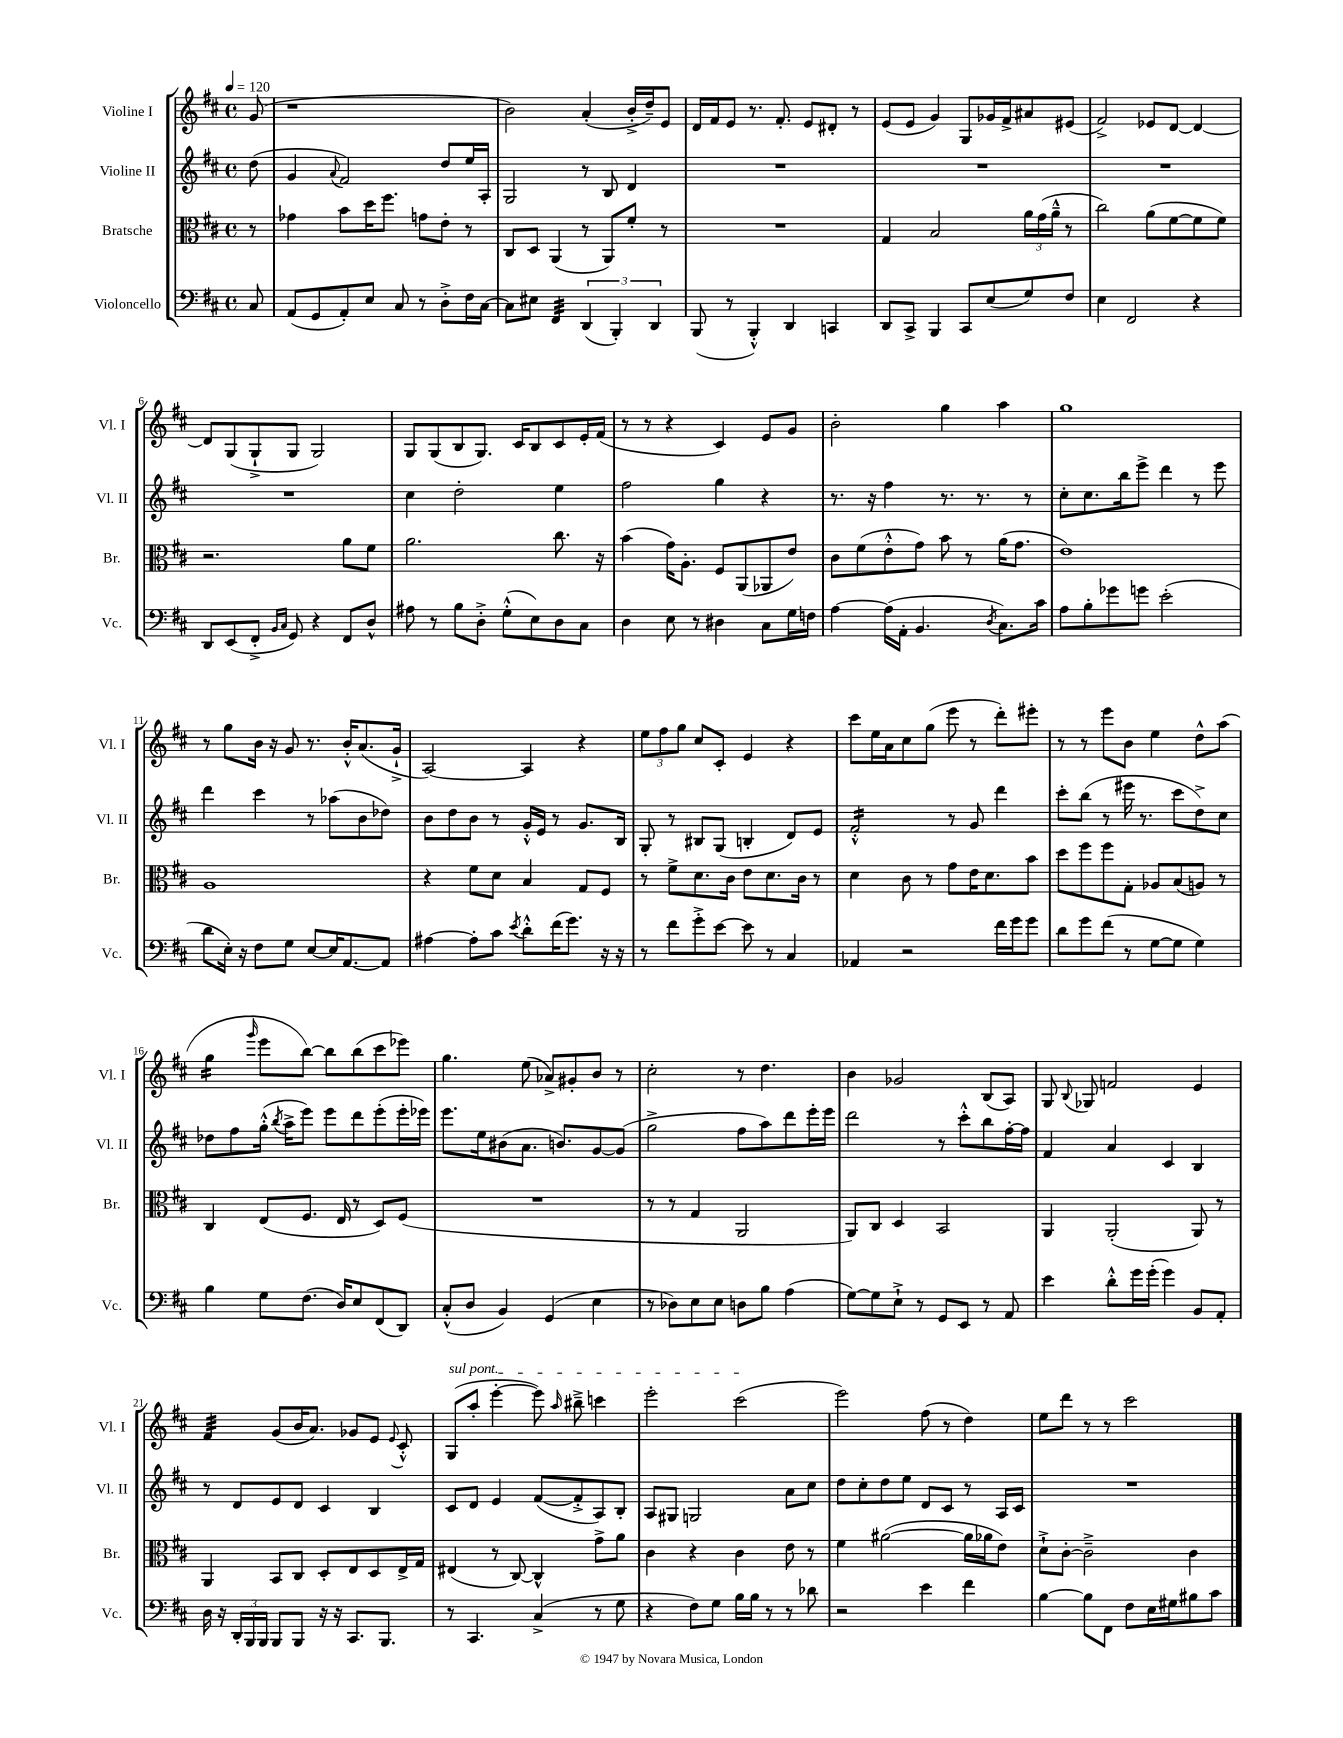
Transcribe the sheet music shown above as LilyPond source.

<<
\new StaffGroup <<
\new Staff = "s0" \with { instrumentName = "Violine I" shortInstrumentName = "Vl. I" } {
    \clef treble \key d \major \defaultTimeSignature \time 4/4 \partial 8 \tempo 4 = 120
    \autoBeamOff g'8( |
    r1 |
    b'2) a'4-.( b'16[-.-> d''16--) e'8] |
    d'16[ fis'16 e'8] r8. fis'8.-. e'8[ dis'8]-. r8 |
    e'8[( e'8] g'4) g8[ ges'16 fis'16-> ais'8 eis'8]( |
    fis'2->) ees'8[ d'8]~ d'4~ |
    d'8[ g8( g8-!-> g8] g2) |
    g8[ g8( b8 g8.]) cis'16[ b8 cis'8 e'16-. fis'16]( |
    r8 r8 r4 cis'4) e'8[ g'8] |
    b'2-. g''4 a''4 |
    g''1 |
    r8 g''8[ b'16] r16 g'8 r8. b'16[-.-^ a'8.( g'16]-!-> |
    a2~) a4 r4 |
    \tuplet 3/2 { e''8[ fis''8 g''8] } cis''8[ cis'8]-. e'4 r4 |
    cis'''8[ e''16 a'16 cis''8 g''8]( e'''8 r8 d'''8[-.) eis'''8]-. |
    r8 r8 e'''8[ b'8] e''4 d''8[-^ a''8]( |
    g''4:16 \grace { g'''16 } e'''8[ b''8]~) b''8[ b''8( cis'''8 ees'''8]) |
    g''4. e''8( aes'8[->) gis'8-. b'8] r8 |
    cis''2-. r8 d''4. |
    b'4 ges'2 b8[( a8]) |
    g8 \appoggiatura { b8 } ges8 f'2 e'4 |
    fis'4:32 g'8[( b'16 a'8.]) ges'8[ e'8] \appoggiatura { e'8 } cis'8-.-^ |
    \once \override TextSpanner.bound-details.left.text = \markup { \italic "sul pont." } g8[\startTextSpan( a''8]-. e'''4~-. e'''8) \grace { a''16 } bis''8---> c'''4 |
    e'''2-. cis'''2\stopTextSpan( |
    e'''2) fis''8( r8 d''4) |
    e''8[ d'''8] r8 r8 cis'''2 \bar "|." |
}
\new Staff = "s1" \with { instrumentName = "Violine II" shortInstrumentName = "Vl. II" } {
    \clef treble \key d \major \defaultTimeSignature \time 4/4 \partial 8
    \autoBeamOff d''8( |
    g'4 \appoggiatura { a'8 } fis'2) d''8[ e''16 a16]-. |
    g2 r8 b8 d'4 |
    R1 |
    R1 |
    R1 |
    R1 |
    cis''4 d''2-. e''4 |
    fis''2 g''4 r4 |
    r8. r16 fis''4 r8. r8. r8 |
    cis''8[-. cis''8. b''16 e'''8]-> d'''4 r8 e'''8 |
    d'''4 cis'''4 r8 aes''8[( b'8 des''8]) |
    b'8[ d''8 b'8] r8 g'16[-.-^ e'16] r8 g'8.[ b16] |
    g8-. r8 bis8[ g8]( b4-. d'8[) e'8] |
    fis'2:16-.-^ r8 g'8 d'''4 |
    cis'''8[-. b''8]( r8 eis'''16 r8. cis'''8[ d''8->) cis''8] |
    des''8[ fis''8 g''16]-.-^( \acciaccatura { b''8 } a''16[-> e'''8]) e'''8[ d'''8 e'''8-.( e'''16-. ees'''16]) |
    e'''8.[ e''16 bis'8( a'8.] b'8.[) g'8~ g'8]( |
    g''2-> fis''8[ a''8) d'''8 e'''16-. e'''16] |
    d'''2 r8 cis'''8[-.-^ b''8 fis''16~-. fis''16] |
    fis'4 a'4 cis'4 b4 |
    r8 d'8[ e'8 d'8] cis'4 b4 |
    cis'8[ d'8] e'4 fis'8[~( fis'8-.-> a8) b8]-. |
    a8[ gis8] g2 a'8[ cis''8] |
    d''8[ cis''8-. d''8 e''8] d'8[ cis'8] r8 a16[ cis'16] |
    R1 \bar "|." |
}
\new Staff = "s2" \with { instrumentName = "Bratsche" shortInstrumentName = "Br." } {
    \clef alto \key d \major \defaultTimeSignature \time 4/4 \partial 8
    \autoBeamOff r8 |
    ges'4 b'8[ d''16 fis''8.] g'8[ e'8]-. r8 |
    cis8[ d8] a,4( r8 a,8[) fis'8]-. r8 |
    R1 |
    g4 b2 \tuplet 3/2 { a'16[ g'16( a'16]---^ } r8 |
    cis''2) a'8[( fis'8~ fis'8 fis'8]) |
    r2. a'8[ fis'8] |
    a'2. cis''8. r16 |
    b'4( g'16[) a8.]-. fis8[ a,8( aes,8 e'8]) |
    cis'8[ fis'8( e'8-.-^ g'8]) b'8 r8 a'16[( g'8.] |
    e'1) |
    a1 |
    r4 fis'8[ d'8] b4 g8[ fis8] |
    r8 fis'8[-> d'8. cis'16] e'8[ d'8. cis'16] r8 |
    d'4 cis'8 r8 g'8[ e'16 d'8. b'8] |
    d''8[ fis''8 fis''8 g8]-. aes8[ b8( a8]) r8 |
    cis4 e8[( fis8.] e16 r8 d8[) fis8]( |
    R1 |
    r8 r8 g4 a,2 |
    a,8[) cis8] d4 b,2 |
    a,4 a,2-.( a,8) r8 |
    a,4 b,8[ cis8] d8[-. e8 d8 e16-> g16] |
    eis4( r8 cis8~) cis4-^ g'8[-> a'8] |
    cis'4 r4 cis'4 e'8 r8 |
    fis'4 ais'2~( ais'16[ aes'16 e'8]) |
    d'8[-!-> cis'8]~-. cis'2---> cis'4 \bar "|." |
}
\new Staff = "s3" \with { instrumentName = "Violoncello" shortInstrumentName = "Vc." } {
    \clef bass \key d \major \defaultTimeSignature \time 4/4 \partial 8
    \autoBeamOff cis8 |
    a,8[( g,8 a,8-.) e8] cis8 r8 d8[-.-> fis16 cis16]~ |
    cis8[ eis8] fis,4:32 \tuplet 3/2 { d,4( b,,4-.) d,4 } |
    b,,8( r8 b,,4-.-^) d,4 c,4 |
    d,8[ cis,8]-> b,,4 cis,8[ e8( g8) fis8] |
    e4 fis,2 r4 |
    d,8[ e,8( fis,8]-.-> \grace { b,16[ cis16] } g,8) r4 fis,8[ d8]-^ |
    ais8 r8 b8[ d8]-.-> g8[-.-^( e8) d8 cis8] |
    d4 e8 r8 dis4 cis8[ g16 f16] |
    a4~ a16[( a,16]-. b,4. \acciaccatura { d8 } cis8.[) cis'16] |
    a8[ b8-. ges'8 g'8] e'2-.( |
    d'8[ e16]-.) r16 fis8[ g8] e8[~ e16 a,8.~ a,8] |
    ais4~ ais8[-. cis'8] \acciaccatura { e'8 } d'8[-.-^ fis'16( g'8.]) r16 r16 |
    r8 fis'8[ g'8-.-> e'8]~ e'8 r8 cis4 |
    aes,4 r2 fis'16[ g'16 g'8] |
    d'8[ g'8 fis'8]( r8 g8[~ g8] g4) |
    b4 g8[ fis8.]( d16[) e8 fis,8( d,8]) |
    cis8[-.-^( d8] b,4) g,4( e4 |
    r8 des8[) e8 e8] d8[ b8] a4( |
    g8[~) g8 e8]-!-> r8 g,8[ e,8] r8 a,8 |
    e'4 d'8[-.-^ g'16 g'16]-.( g'4) b,8[ a,8]-. |
    d16 r16 \tuplet 3/2 { d,16[-. b,,16 b,,16] } b,,8[ b,,8] r16 r16 cis,8.[ b,,8.] |
    r8 cis,4. cis4->( r8 g8 |
    r4 fis8[) g8] b16[ b16] r8 r8 des'8 |
    r2 e'4 fis'4 |
    b4~ b8[ fis,8] fis8[ e16 gis16 bis8 cis'8] \bar "|." |
}
>>
>>
